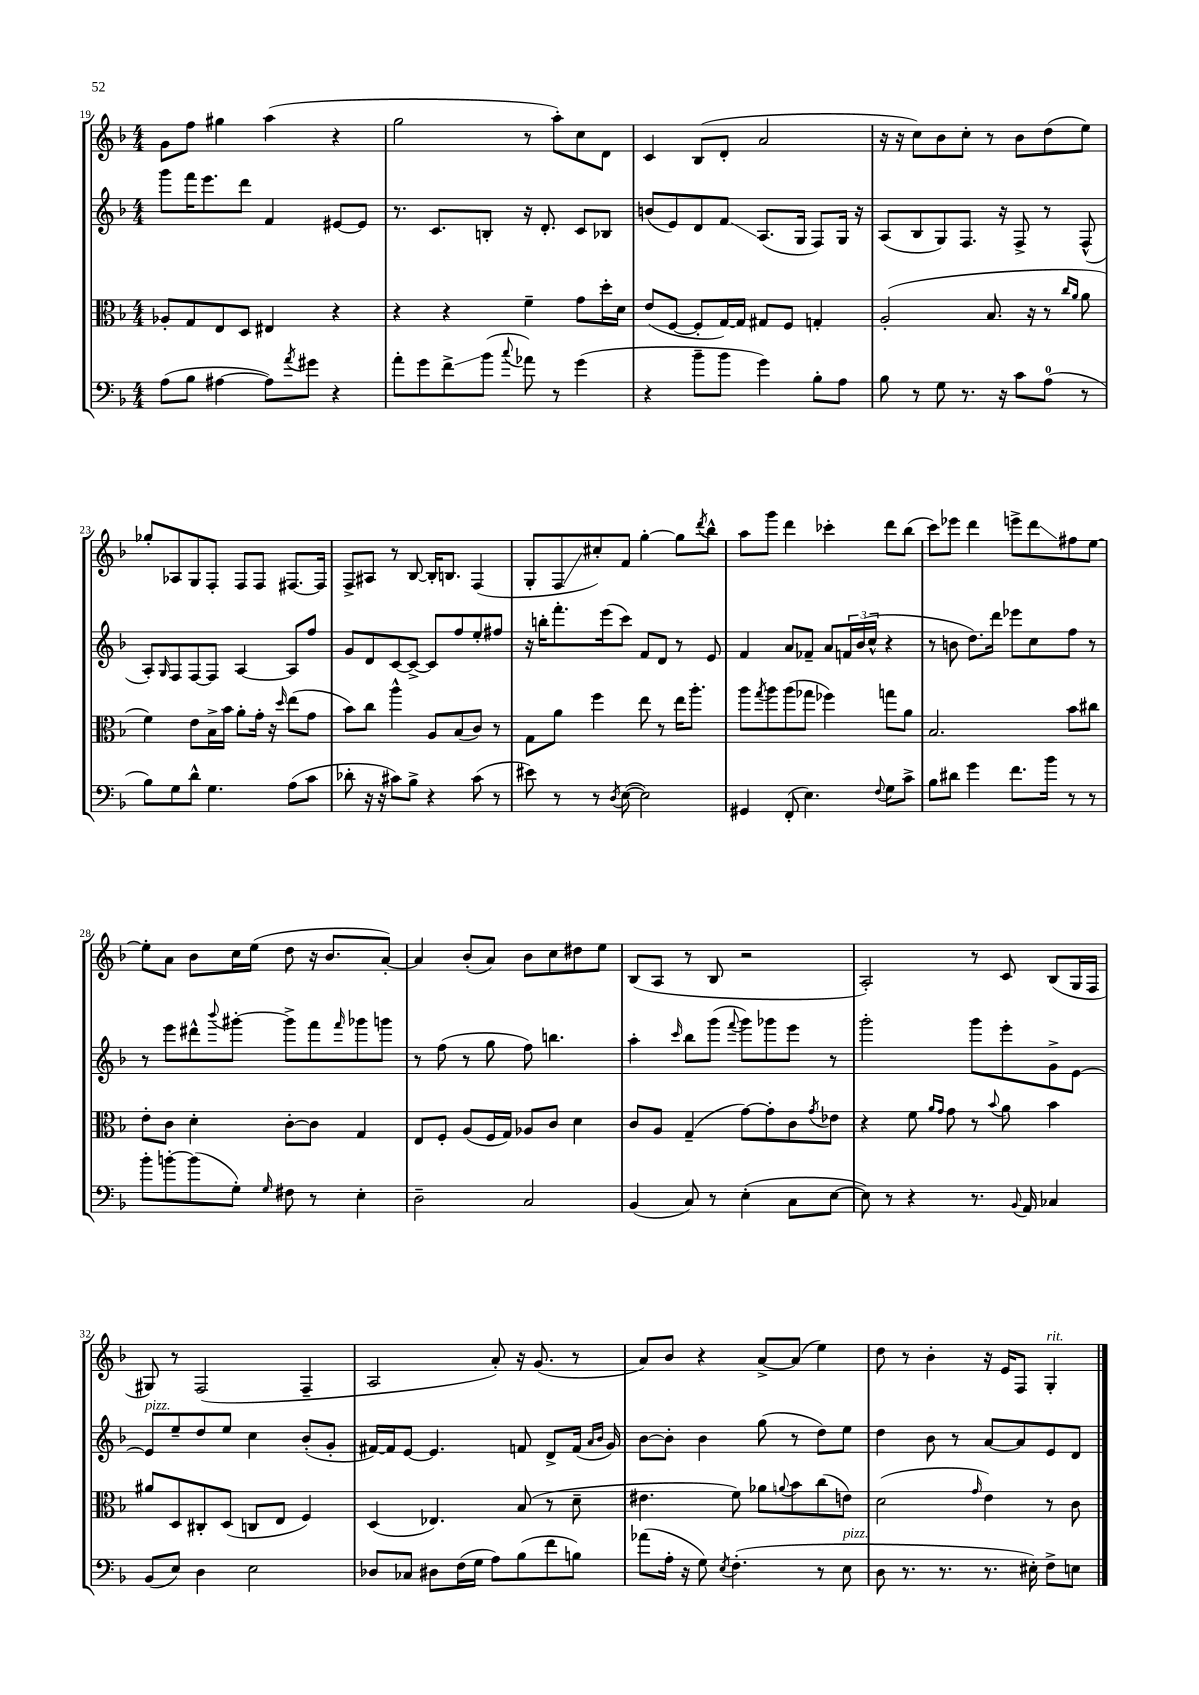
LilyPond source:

<<
\new StaffGroup <<
\new Staff = "s0" {
    \clef treble \key f \major \numericTimeSignature \time 4/4
    g'8 f''8 gis''4 a''4( r4 |
    g''2 r8 a''8-.) c''8 d'8 |
    c'4 bes8( d'8-. a'2 |
    r16 r16 c''8) bes'8 c''8-. r8 bes'8 d''8( e''8) |
    ges''8-. aes8 g8 f8-. f8 f8 fis8.~ fis16 |
    f8-> ais8 r8 bes8~ bes16-. b8. f4( |
    g8-. f8\glissando cis''8-.) f'8 g''4~-. g''8 \acciaccatura { d'''8 } bes''8-^ |
    a''8 g'''8 d'''4 ces'''4-. d'''8 bes''8( |
    c'''8) ees'''8 d'''4 e'''8-> d'''8\glissando fis''8 e''8~ |
    e''8-. a'8 bes'8 c''16 e''16( d''8 r16 bes'8. a'8~-.) |
    a'4 bes'8-.( a'8) bes'8 c''8 dis''8 e''8 |
    bes8( a8 r8 bes8 r2 |
    a2-.) r8 c'8 bes8( g16 f16 |
    gis8) r8 f2( f4-- |
    a2 a'8-.) r16 g'8.( r8 |
    a'8) bes'8 r4 a'8~-> a'8( e''4) |
    d''8 r8 bes'4-. r16 e'16 f8 g4-.^\markup { \italic "rit." } \bar "|." |
}
\new Staff = "s1" {
    \clef treble \key f \major \numericTimeSignature \time 4/4
    g'''8 f'''16 e'''8. d'''8 f'4 eis'8~ eis'8 |
    r8. c'8. b8-. r16 d'8.-. c'8 bes8 |
    b'8( e'8) d'8 f'8\glissando a8.( g16 f8) g16 r16 |
    a8( bes8 g8) f8. r16 f8-> r8 f8-^( |
    a8-.) \grace { g16 } f8 f8~ f8 a4~ a8 f''8 |
    g'8 d'8 c'8~ c'8~-> c'8 f''8 e''8-. fis''8 |
    r16 b''16-. f'''8.-. e'''16( c'''8) f'8 d'8 r8 e'8 |
    f'4 a'8 fes'8-- a'8 \tuplet 3/2 { f'16 bes'16( c''16-^ } r4 |
    r8 b'8 d''8.) d'''16 ees'''8 c''8 f''8 r8 |
    r8 e'''8 dis'''8-^ \appoggiatura { bes'''8 } gis'''8~-. gis'''8-> f'''8 \grace { f'''16 } ges'''8 g'''8 |
    r8 f''8( r8 g''8 f''8) b''4. |
    a''4-. \grace { c'''16 } bes''8 g'''8( \appoggiatura { f'''8 } g'''8) ges'''8 e'''8 r8 |
    g'''2-. g'''8 e'''8-. g'8-> e'8~ |
    e'8^\markup { \italic "pizz." } e''8-- d''8 e''8 c''4 bes'8-.( g'8-. |
    fis'16~) fis'16 e'8~ e'4. f'8 d'8-> f'16( \grace { a'16 bes'16 } g'16) |
    bes'8~ bes'8-. bes'4 g''8( r8 d''8) e''8 |
    d''4 bes'8 r8 a'8~ a'8 e'8 d'8 \bar "|." |
}
\new Staff = "s2" {
    \clef alto \key f \major \numericTimeSignature \time 4/4
    aes8-. g8 e8 d8 eis4 r4 |
    r4 r4 f'4-- g'8 d''16-. d'16 |
    e'8( f8~ f8-. g16~) g16 gis8 f8 g4-. |
    a2-.( bes8. r16 r8 \grace { c''16 a'16 } a'8 |
    f'4) e'8 bes16-> bes'16 a'8-. g'16-. r16 \grace { d''16 } e''8( g'8 |
    bes'8) c''8 a''4-^ a8 bes8( c'8) r8 |
    g8 a'8 f''4 e''8 r8 e''16 a''8.-. |
    a''8 \acciaccatura { g''8 } a''8 a''8( ges''8 fes''4) g''8 a'8 |
    bes2. bes'8 cis''8 |
    e'8-. c'8 d'4-. c'8~-. c'8 g4 |
    e8 f8-. a8( f16 g16) aes8 c'8 d'4 |
    c'8 a8 g4--( g'8~) g'8-. c'8 \acciaccatura { g'8 } ees'8 |
    r4 f'8 \grace { a'16 g'16 } g'8 r8 \appoggiatura { bes'8 } a'8 bes'4 |
    ais'8 d8 cis8-. d8( c8 e8 f4) |
    d4( ees4.) bes8( r8 d'8-- |
    eis'4. f'8) aes'8 \appoggiatura { a'8 } bes'8 c''8( e'8) |
    d'2( \grace { g'16 } e'4) r8 c'8 \bar "|." |
}
\new Staff = "s3" {
    \clef bass \key f \major \numericTimeSignature \time 4/4
    a8( bes8 ais4~ ais8) \acciaccatura { a'8 } gis'8 r4 |
    a'8-. g'8 f'8->\glissando bes'8( \appoggiatura { c''8 } aes'8) r8 g'4( |
    r4 bes'8-- bes'8 g'4) bes8-. a8 |
    bes8 r8 g8 r8. r16 c'8 a8-0( r8 |
    bes8) g8 d'8-^ g4. a8( c'8 |
    des'8-. r16 r16 cis'8) bes8-> r4 cis'8( r8 |
    eis'8) r8 r8 \acciaccatura { d8 } e8~( e2) |
    gis,4 f,8-.( e4.) \appoggiatura { f8 } g8 c'8-> |
    bes8 dis'8 g'4 f'8. bes'16 r8 r8 |
    bes'8-. b'8~-. b'8( g8-.) \grace { g16 } fis8 r8 e4-. |
    d2-- c2 |
    bes,4( c8) r8 e4-.( c8 e8~ |
    e8) r8 r4 r8. \appoggiatura { bes,8 } a,16 ces4 |
    bes,8( e8) d4 e2 |
    des8 ces8 dis8 f16( g16 a8) bes8( f'8 b8) |
    aes'8( a16-. r16 g8) \acciaccatura { e8 } f4.-.( r8 e8^\markup { \italic "pizz." } |
    d8 r8. r8. r8. eis16-.) f8-> e8 \bar "|." |
}
>>
>>
\layout { \context { \Score currentBarNumber = #19 } }
